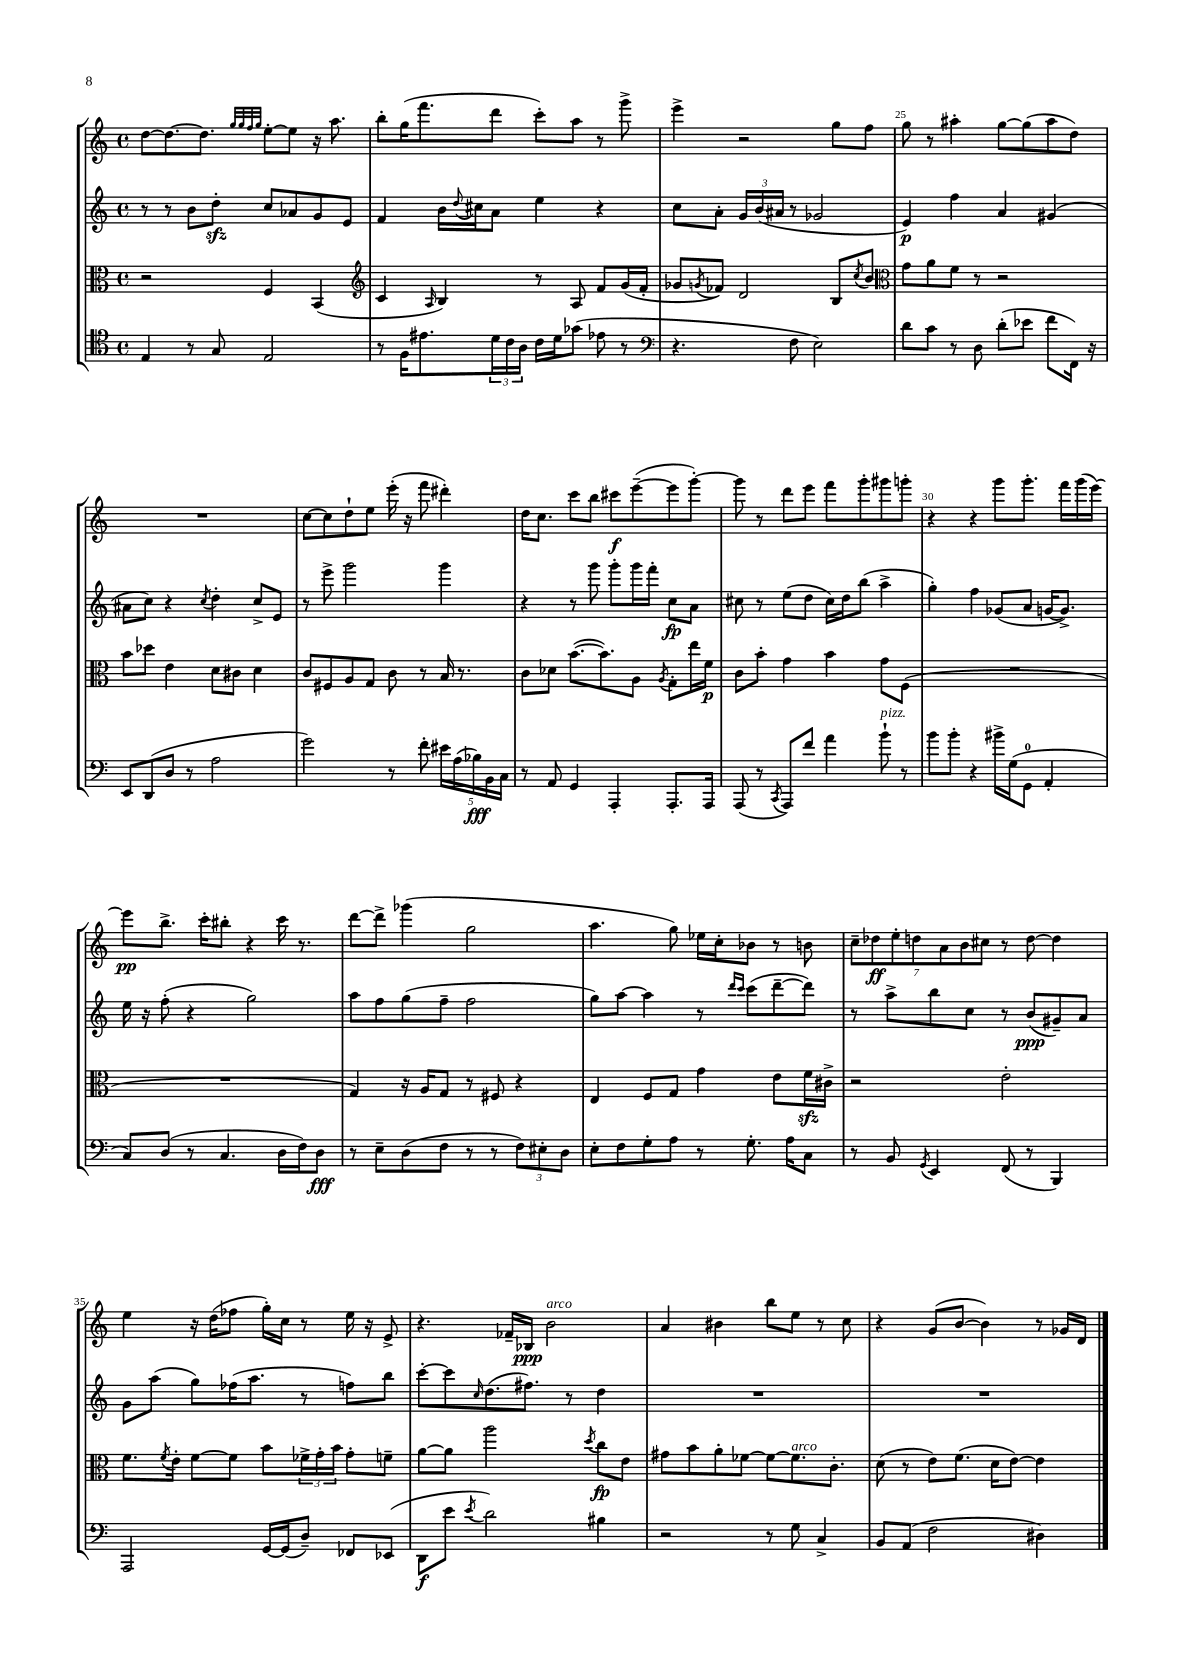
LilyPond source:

<<
\new StaffGroup <<
\new Staff = "s0" {
    \clef treble \key c \major \defaultTimeSignature \time 4/4
    d''8~ d''8.~ d''8. \grace { g''32 g''32 f''32 g''32 } e''8~-. e''8 r16 a''8. |
    b''8-. g''16( f'''8. d'''8 c'''8-.) a''8 r8 g'''8-> |
    e'''4-> r2 g''8 f''8 |
    g''8 r8 ais''4-. g''8~ g''8( ais''8 d''8) |
    R1 |
    c''8~ c''8 d''8-! e''8 e'''16-.( r16 f'''8 dis'''4-.) |
    d''16 c''8. c'''8 b''8 cis'''8\f e'''8~--( e'''8 g'''8~-.) |
    g'''8 r8 d'''8 e'''8 f'''8 g'''8-. gis'''8 g'''8-. |
    r4 r4 g'''8 g'''8.-. f'''16 g'''16( e'''16~) |
    e'''8\pp b''8.-> c'''16-. bis''8-. r4 c'''16 r8. |
    d'''8~ d'''8-> ges'''4( g''2 |
    a''4. g''8) ees''16 c''16-. bes'8 r8 b'8 |
    \tuplet 7/4 { c''8-- des''8\ff e''8-. d''8 a'8 b'8 cis''8 } r8 d''8~ d''4 |
    e''4 r16 d''16( fes''8 g''16-.) c''16 r8 e''16 r16 e'8-> |
    r4. fes'16-- bes16\ppp b'2^\markup { \italic "arco" } |
    a'4 bis'4 b''8 e''8 r8 c''8 |
    r4 g'8( b'8~ b'4) r8 ges'16 d'16 \bar "|." |
}
\new Staff = "s1" {
    \clef treble \key c \major \defaultTimeSignature \time 4/4
    r8 r8 b'8 d''8-.\sfz c''8 aes'8 g'8 e'8 |
    f'4 b'16 \appoggiatura { d''8 } cis''16 a'8 e''4 r4 |
    c''8 a'8-. \tuplet 3/2 { g'16 b'16( ais'16 } r8 ges'2 |
    e'4\p) f''4 a'4 gis'4( |
    ais'8 c''8) r4 \acciaccatura { c''8 } d''4-. c''8-> e'8 |
    r8 e'''8-> g'''2 g'''4 |
    r4 r8 g'''8 g'''8-. g'''16 f'''16-. c''8\fp a'8 |
    cis''8 r8 e''8( d''8 cis''16) d''16 b''8( a''4-> |
    g''4-.) f''4 ges'8( a'8 g'16~ g'8.->) |
    e''16 r16 f''8-.( r4 g''2) |
    a''8 f''8 g''8( f''8-- f''2 |
    g''8) a''8~ a''4 r8 \grace { d'''16 c'''16 } c'''8( d'''8~-- d'''8) |
    r8 a''8-> b''8 c''8 r8 b'8\ppp( gis'8--) a'8 |
    g'8 a''8( g''8) fes''16( a''8. r8 f''8) b''8 |
    c'''8~-. c'''8 \grace { c''16 } d''8.( fis''8.) r8 d''4 |
    R1 |
    R1 \bar "|." |
}
\new Staff = "s2" {
    \clef alto \key c \major \defaultTimeSignature \time 4/4
    r2 f4 b,4( |
    \clef treble c'4 \grace { a16 } b4) r8 a8 f'8 g'16( f'16-. |
    ges'8 \acciaccatura { g'8 } fes'8) d'2 b8 \acciaccatura { c''8 } b'8 |
    \clef alto g'8 a'8 f'8 r8 r2 |
    b'8 des''8 e'4 d'8 cis'8 d'4 |
    c'8 fis8 a8 g8 c'8 r8 b16 r8. |
    c'8 des'8 b'8.~( b'8.) a8 \acciaccatura { a8 } g8-. e''16 f'16\p |
    c'8 b'8-. g'4 b'4 g'8 f8( |
    R1 |
    R1 |
    g4) r16 a16 g8 r8 fis8 r4 |
    e4 f8 g8 g'4 e'8 f'16\sfz cis'16-> |
    r2 e'2-. |
    f'8. \acciaccatura { f'8 } e'16-. f'8~ f'8 b'8 \tuplet 3/2 { fes'16-> g'16-. b'16 } g'8-. f'8-- |
    a'8~ a'8 a''2 \acciaccatura { d''8 } c''8\fp e'8 |
    gis'8 b'8 a'8-. fes'8~ fes'8~ fes'8.^\markup { \italic "arco" } c'8.-. |
    d'8( r8 e'8) f'8.( d'16 e'8~) e'4 \bar "|." |
}
\new Staff = "s3" {
    \clef tenor \key c \major \defaultTimeSignature \time 4/4
    e4 r8 g8 e2 |
    r8 f16 eis'8. \tuplet 3/2 { d'16 c'16 a16 } c'16 d'16 ges'8( ees'8 r8 |
    \clef bass r4. f8 e2) |
    d'8 c'8 r8 d8 d'8-.( ees'8 f'8 f,16) r16 |
    e,8 d,8( d8 r8 a2 |
    g'2) r8 f'8-. \tuplet 5/4 { eis'16 a16( bes16\fff) b,16 c16 } |
    r8 a,8 g,4 a,,4-. a,,8.-. a,,16 |
    a,,8( r8 \acciaccatura { c,8 } a,,8) f'8 a'4 b'8-!^\markup { \italic "pizz." } r8 |
    b'8 b'8-. r4 bis'16-> g16( g,8-0 a,4-. |
    c8) d8( r8 c4. d16 f16) d8\fff |
    r8 e8-- d8( f8 r8 r8 \tuplet 3/2 { f8) eis8-. d8 } |
    e8-. f8 g8-. a8 r8 g8.-. a16 c8 |
    r8 b,8 \acciaccatura { g,8 } e,4 f,8( r8 b,,4) |
    a,,2 g,16~ g,16( d8--) fes,8 ees,8( |
    d,8\f e'8 \acciaccatura { e'8 } d'2) bis4 |
    r2 r8 g8 c4-> |
    b,8 a,8( f2 dis4) \bar "|." |
}
>>
>>
\layout { \context { \Score currentBarNumber = #22 \override BarNumber.break-visibility = ##(#f #t #t) barNumberVisibility = #(every-nth-bar-number-visible 5) } }
